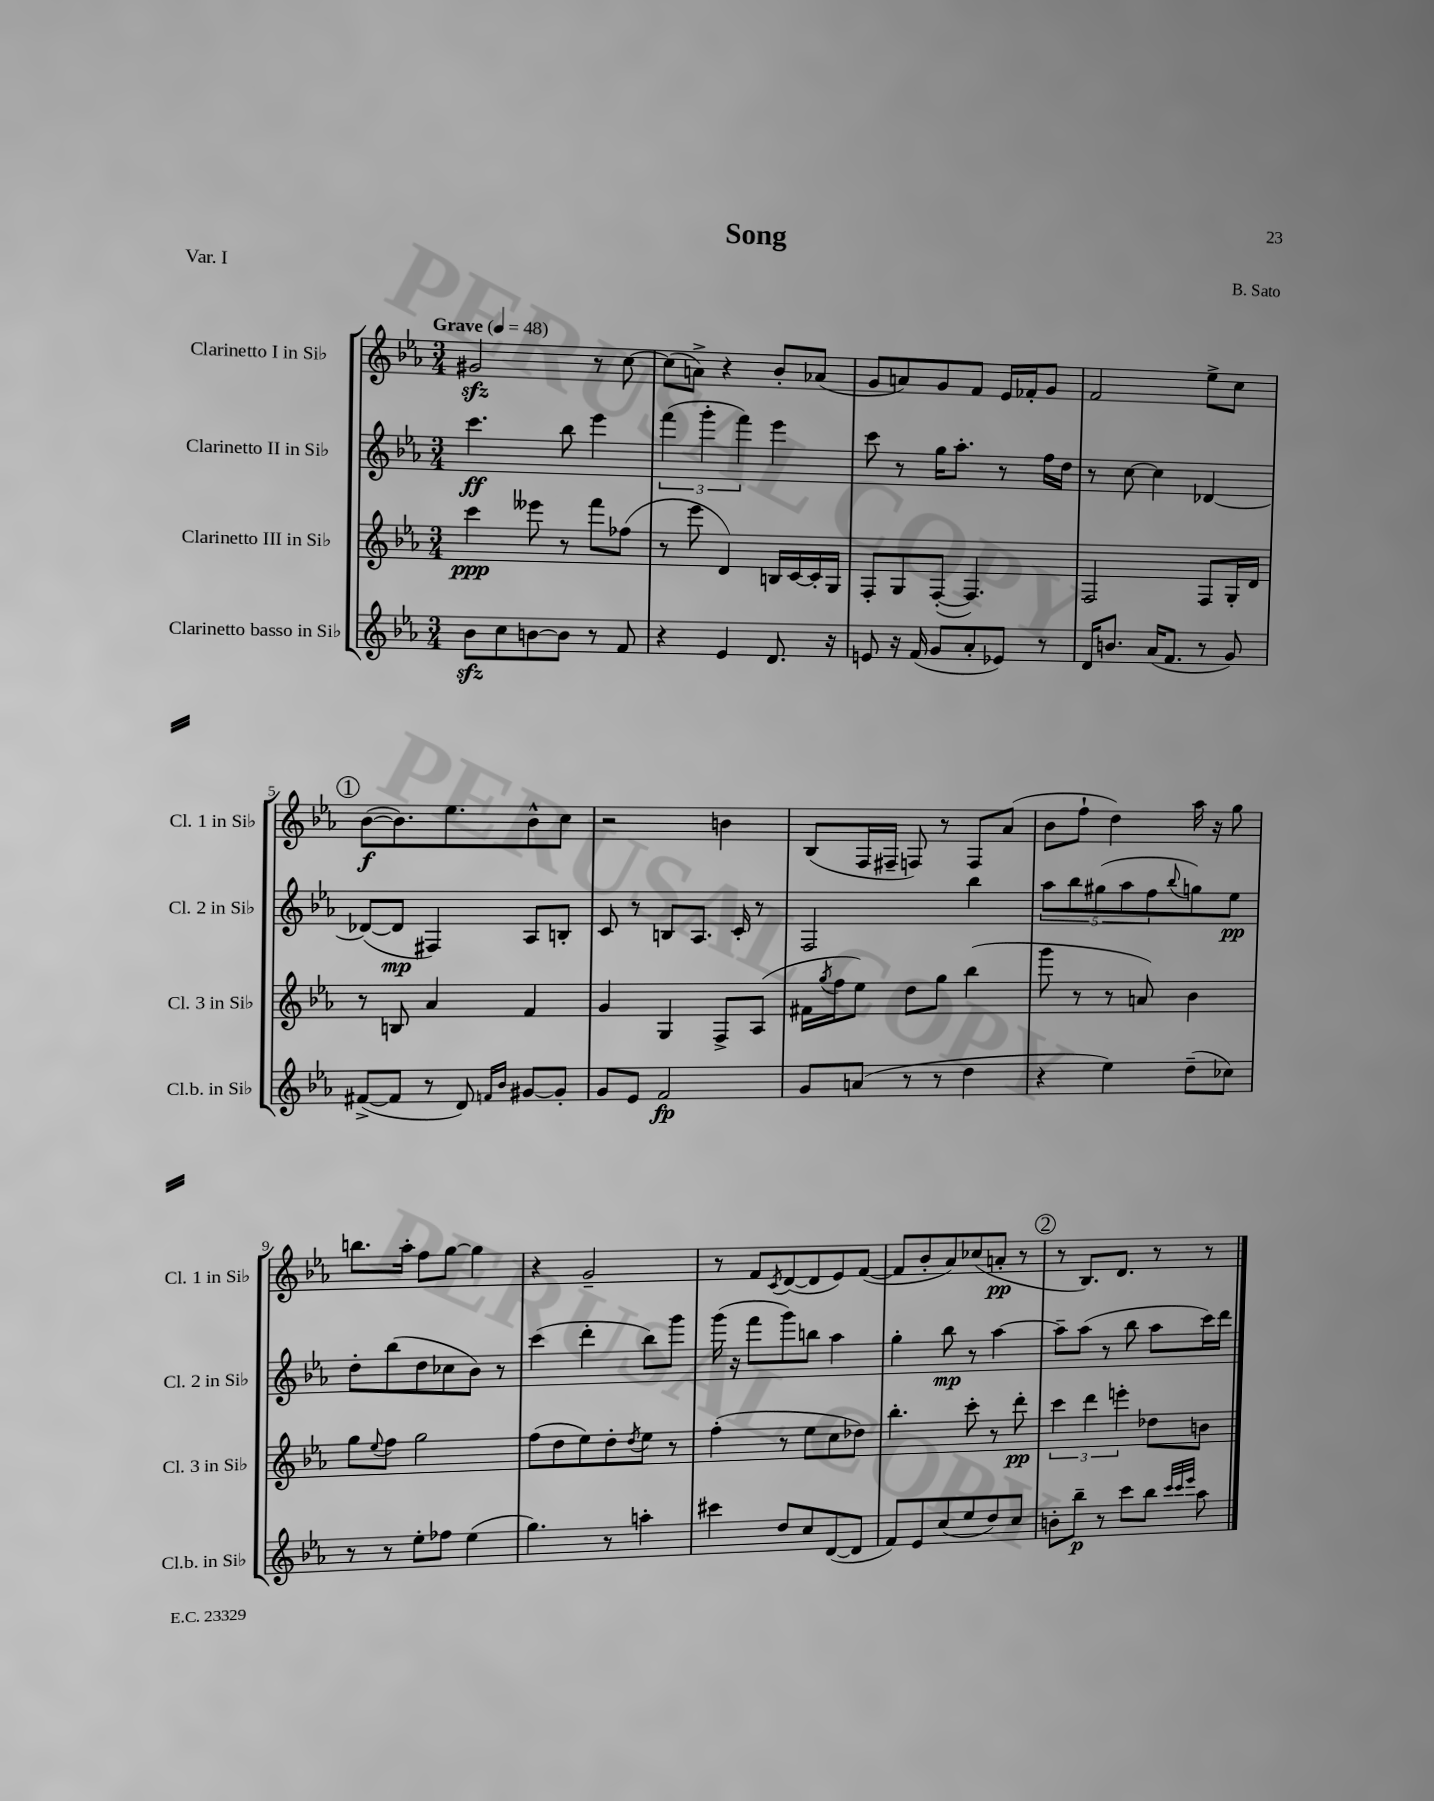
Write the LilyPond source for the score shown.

\header { title = "Song" composer = "B. Sato" piece = "Var. I" }
<<
\new StaffGroup <<
\new Staff = "s0" \with { instrumentName = "Clarinetto I in Sib" shortInstrumentName = "Cl. 1 in Sib" } {
    \clef treble \key ees \major \numericTimeSignature \time 3/4 \tempo "Grave" 4 = 48
    gis'2\sfz r8 c''8~ |
    c''8( a'8->) r4 bes'8-. aes'8( |
    g'8 a'8) g'8 f'8 ees'16 fes'16-. g'8 |
    f'2 ees''8-> c''8 |
    \mark \markup { \circle "1" } bes'8~\f( bes'8.) ees''8. bes'8-^ c''8 |
    r2 b'4 |
    bes8( f16 fis16-- f8) r8 f8 aes'8( |
    bes'8 f''8-! d''4) aes''16 r16 g''8 |
    b''8. aes''16-. f''8 g''8~ g''4 |
    r4 g'2-- |
    r8 f'8 \acciaccatura { c'8 } d'8~( d'8 ees'8) f'8~( |
    f'8 bes'8-. aes'8) ces''8( a'8-.\pp r8 |
    \mark \markup { \circle "2" } r8 bes8.) d'8. r8 r8 \bar "|." |
}
\new Staff = "s1" \with { instrumentName = "Clarinetto II in Sib" shortInstrumentName = "Cl. 2 in Sib" } {
    \clef treble \key ees \major \numericTimeSignature \time 3/4
    c'''4.\ff bes''8 ees'''4 |
    \tuplet 3/2 { f'''4( g'''4-. f'''4) } ees'''4 |
    c'''8 r8 g''16 aes''8.-. r8 f''16 d''16 |
    r8 c''8~ c''4 des'4~ |
    \mark \markup { \circle "1" } des'8~( des'8\mp fis4) aes8 b8-. |
    c'8 r8 b8 aes8. c'16-. r8 |
    f2 bes''4 |
    \tuplet 5/4 { aes''8 bes''8 gis''8( aes''8 f''8 } \appoggiatura { bes''8 } g''8) ees''8\pp |
    d''8-. bes''8( d''8 ces''8 bes'8) r8 |
    c'''4( d'''4-. bes''8) g'''8 |
    g'''16( r16 f'''8 g'''8) b''8 aes''4 |
    g''4-. bes''8\mp r8 aes''4~ |
    \mark \markup { \circle "2" } aes''8-- aes''8( r8 bes''8 aes''8 c'''16) d'''16 \bar "|." |
}
\new Staff = "s2" \with { instrumentName = "Clarinetto III in Sib" shortInstrumentName = "Cl. 3 in Sib" } {
    \clef treble \key ees \major \numericTimeSignature \time 3/4
    c'''4\ppp eeses'''8 r8 f'''8 fes''8( |
    r8 ees'''8 d'4) b16 c'16~ c'16-. g16 |
    f8-. g8 f8~-.( f4.) |
    f2 f8 g16-. d'16 |
    \mark \markup { \circle "1" } r8 b8 aes'4 f'4 |
    g'4 g4 f8-> aes8( |
    fis'16 \acciaccatura { g''8 } f''16 ees''8) d''8 g''8 bes''4( |
    g'''8 r8 r8 a'8) bes'4 |
    g''8 \appoggiatura { ees''8 } f''8 g''2 |
    f''8( d''8 ees''8) d''8-. \acciaccatura { d''8 } ees''8 r8 |
    f''4-.( r8 ees''8 c''8 des''8) |
    bes''4.-. c'''8-. r8 d'''8-.\pp |
    \mark \markup { \circle "2" } \tuplet 3/2 { c'''4 d'''4 e'''4-. } des''8 b'8 \bar "|." |
}
\new Staff = "s3" \with { instrumentName = "Clarinetto basso in Sib" shortInstrumentName = "Cl.b. in Sib" } {
    \clef treble \key ees \major \numericTimeSignature \time 3/4
    bes'8\sfz c''8 b'8~ b'8 r8 f'8 |
    r4 ees'4 d'8. r16 |
    e'8 r16 f'16( g'8 aes'8-. ees'8) r8 |
    d'16 b'8. aes'16( f'8. r8 g'8) |
    \mark \markup { \circle "1" } fis'8~->( fis'8 r8 d'8) \grace { f'16 bes'16 } gis'8~ gis'8-. |
    g'8 ees'8 f'2\fp |
    g'8 a'8( r8 r8 d''4 |
    r4 ees''4) d''8--( ces''8) |
    r8 r8 ees''8-. fes''8 ees''4( |
    g''4.) r8 a''4-. |
    cis'''4 d''8 c''8 d'8~( d'8 |
    f'8) ees'8 c''8( ees''8 d''8) c''8 |
    \mark \markup { \circle "2" } b'8-. bes''8--\p r8 c'''8 bes''8 \grace { c'''32 c'''32 ees'''32 } aes''8 \bar "|." |
}
>>
>>
